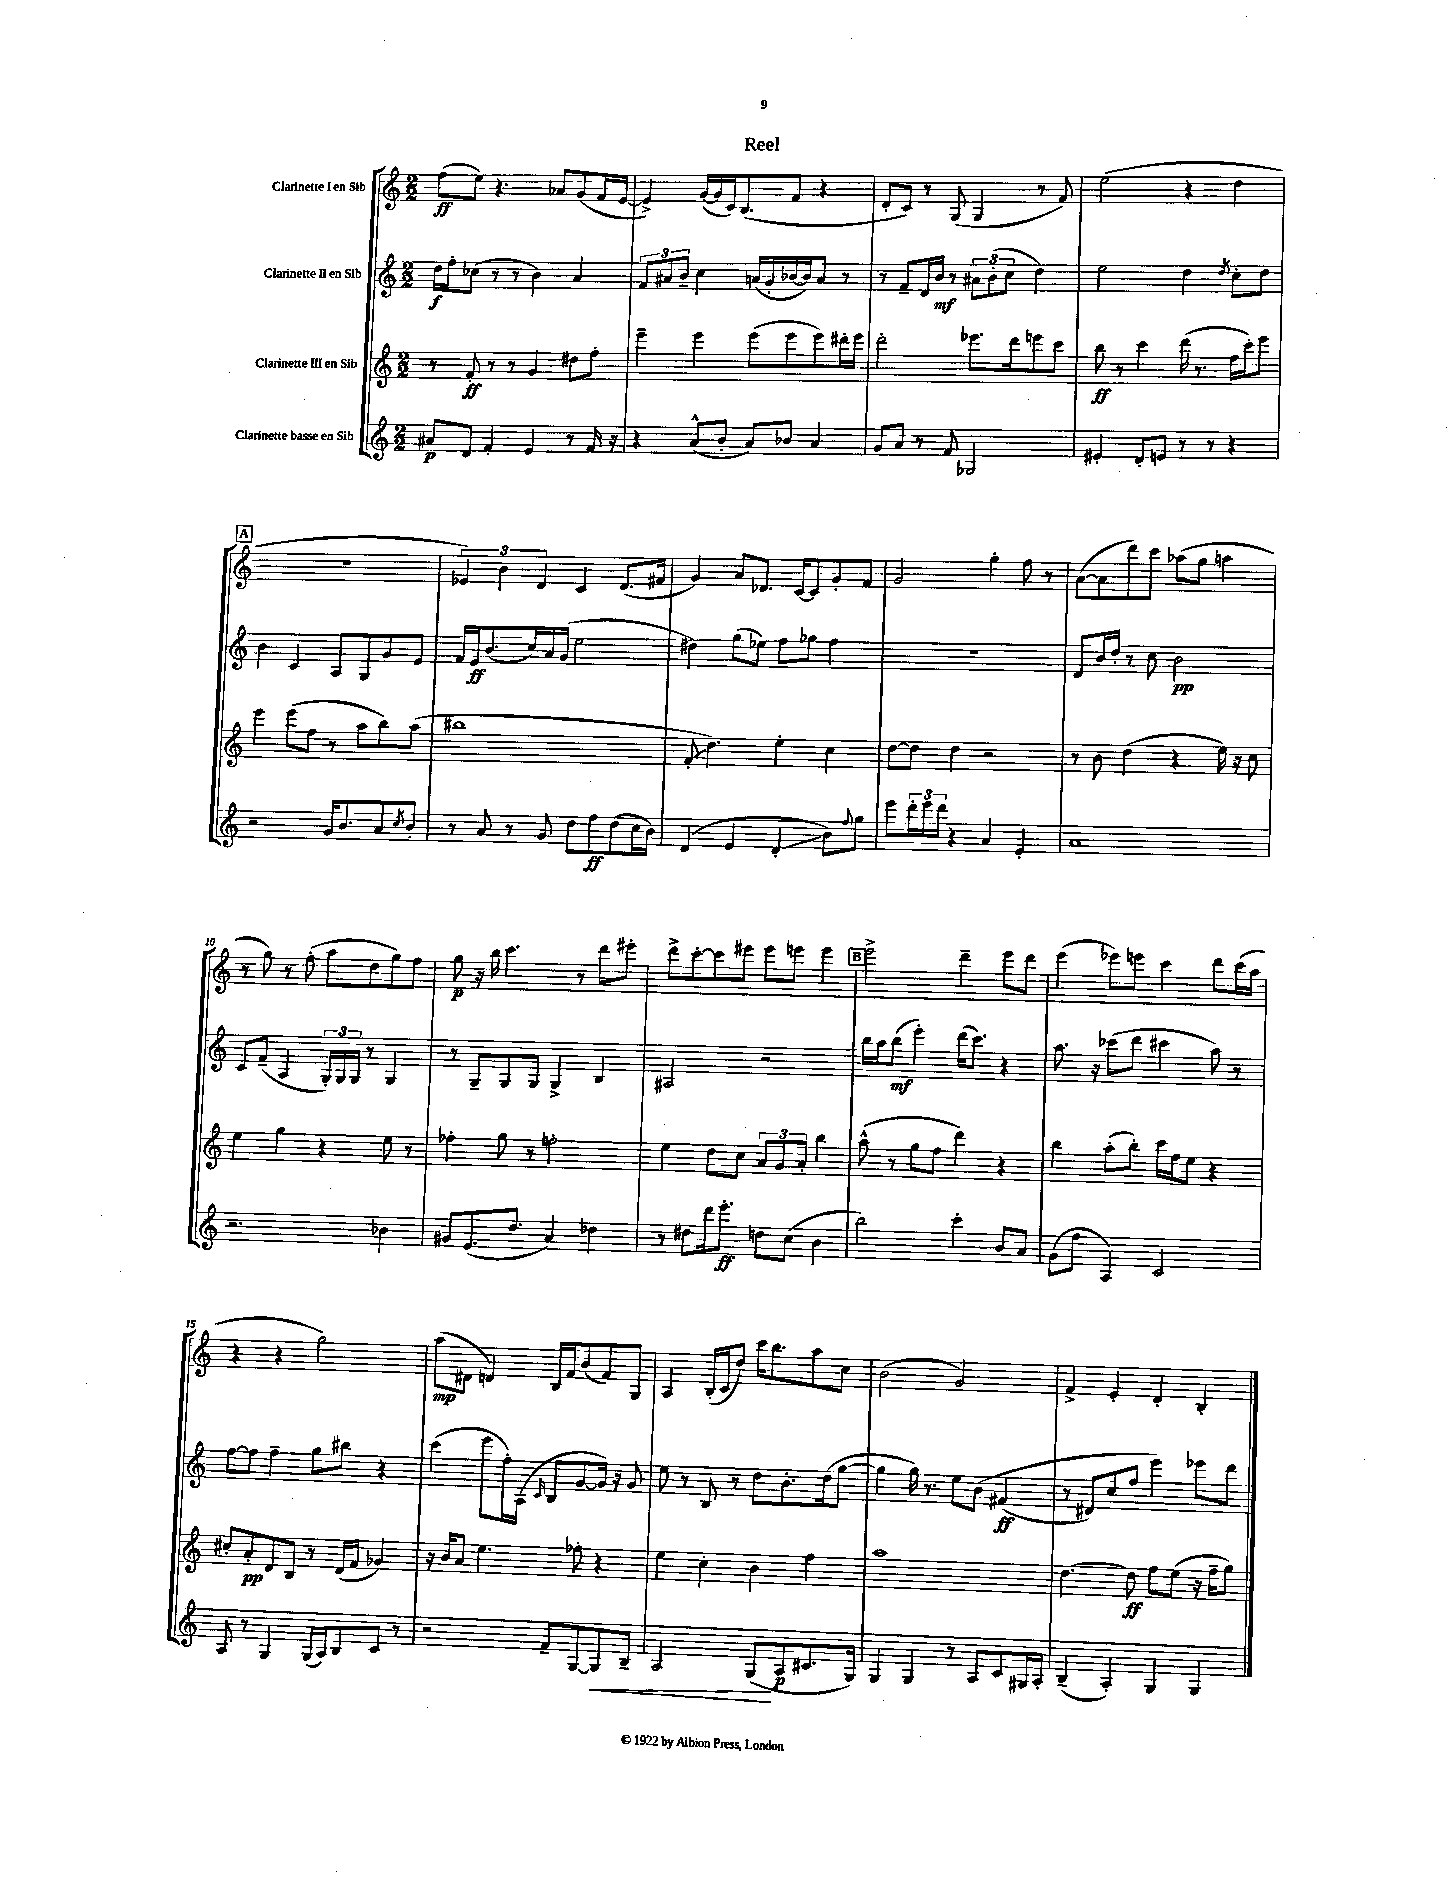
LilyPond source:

\header { title = "Reel" }
<<
\new StaffGroup <<
\new Staff = "s0" \with { instrumentName = "Clarinette I en Sib" } {
    \clef treble \key c \major \numericTimeSignature \time 2/2
    f''8\ff( e''8) r4. aes'8 g'8( f'16 e'16~ |
    e'4->) g'16~( g'16 c'16) b8.( f'8 r4 |
    d'8-. c'8) r8 g8( g4 r8 f'8) |
    e''2( r4 d''4 |
    \mark \markup { \box "A" } R1 |
    \tuplet 3/2 { ees'4) b'4 d'4 } c'4 d'8.( fis'16 |
    g'4) a'8 des'8. c'16~ c'8 g'8-. f'8 |
    g'2 g''4-. f''8 r8 |
    a'8~( a'8 d'''8) c'''8 aes''8( g''8 a''4 |
    r8 g''8) r8 f''8-.( a''8 d''8 g''8) f''8 |
    g''8\p r16 b''16 c'''4. r8 d'''8 eis'''8-. |
    d'''8-> c'''8~-. c'''8 eis'''8 eis'''8 e'''8 e'''4 |
    \mark \markup { \box "B" } e'''2-> d'''4-- e'''8 d'''8 |
    e'''4( ees'''8) e'''8 c'''4 d'''8 c'''16( a''16 |
    r4 r4 g''2) |
    a''8\mp( dis'8 d'4) b16 f'16 b'8( f'8) g8 |
    a4 b16-.( c'16 d''8) c'''16 b''8. a''8 c''8 |
    b'2( g'2) |
    f'4-> e'4-. d'4-. b4-. \bar "|." |
}
\new Staff = "s1" \with { instrumentName = "Clarinette II en Sib" } {
    \clef treble \key c \major \numericTimeSignature \time 2/2
    d''16\f f''16-. ces''8( r8 r8 b'4) a'4 |
    \tuplet 3/2 { f'8 ais'8 b'8-- } c''4 a'16( g'16-. bes'16~ bes'16) a'8 r8 |
    r8 f'8-- d'16 b'16\mf r8 \tuplet 3/2 { ais'8 b'8-.( c''8 } d''4) |
    e''2 d''4 \acciaccatura { d''8 } c''8-. d''8 |
    \mark \markup { \box "A" } b'4 c'4 a8 g8 g'8 e'8 |
    f'16 e'16\ff b'8.( c''16) a'16 g'16( e''2 |
    dis''4) g''8( ees''8) f''8 ges''8 f''4 |
    R1 |
    d'8 b'16 d''16-. r8 c''8 b'2\pp |
    c'8 f'8--( a4 \tuplet 3/2 { g16-.) g16 g16 } r8 g4 |
    r8 g8-- g8 g8 g4-> b4 |
    ais2 r2 |
    \mark \markup { \box "B" } b''16 a''16 b''8\mf( e'''4-.) d'''16( c'''8.) r4 |
    a''8. r16 ces'''8( d'''8 cis'''4 a''8) r8 |
    f''8~ f''8 f''4-- g''8 bis''8 r4 |
    c'''4( e'''8 f''16-.) a16( \grace { c'16 } b8 g'8~ g'16) r16 g'8 |
    e''8 r8 b8 r8 d''8 b'8.-. d''16( g''8~ |
    g''4 g''16) r8. e''8 b'8\( fis'4\ff( |
    r8 dis'8) c''8 f''8 e'''4\) ees'''8 d'''8 \bar "|." |
}
\new Staff = "s2" \with { instrumentName = "Clarinette III en Sib" } {
    \clef treble \key c \major \numericTimeSignature \time 2/2
    r8 f'8-.\ff r8 r8 g'4 dis''8 f''8-. |
    e'''4-- e'''4 e'''8( e'''8 e'''8) dis'''16-. e'''16 |
    d'''2-. ees'''8. d'''16 e'''8 c'''8 |
    b''8\ff r8 c'''4 d'''16( r8. f''16 c'''16-.) e'''8 |
    \mark \markup { \box "A" } e'''4 e'''8( f''8 r8 a''8 b''8) a''8( |
    bis''1 |
    f'8-.\glissando d''4.) e''4-. c''4 |
    d''8~ d''8 d''4 r2 |
    r8 b'8 d''4( r4 e''16) r16 c''8 |
    e''4 g''4 r4 e''8 r8 |
    fes''4-. g''8 r8 f''2-. |
    e''4 d''8 c''8 \tuplet 3/2 { a'8 g'8 a'8-. } b''4 |
    \mark \markup { \box "B" } a''8-^( r8 g''8 f''8 d'''4) r4 |
    b''4 a''8-.( b''8-.) c'''16 f''16 e''8 r4 |
    cis''8-. a'8-.\pp d'8 b8 r8 d'16( f'16 ges'4) |
    r16 b'16 a'8 e''4. fes''8-. r4 |
    e''4 c''4-. b'4 f''4 |
    a''1 |
    d''4.~ d''8\ff f''8 e''8( r16 f''16-- g''8) \bar "|." |
}
\new Staff = "s3" \with { instrumentName = "Clarinette basse en Sib" } {
    \clef treble \key c \major \numericTimeSignature \time 2/2
    ais'8\p d'8 f'4-. e'4 r8 f'16 r16 |
    r4 a'8-^( b'8-. a'8) bes'8 a'4 |
    g'8 a'8 r8 f'8 ges2 |
    eis'4-. d'8-. e'8 r8 r8 r4 |
    \mark \markup { \box "A" } r2 g'16 b'8. a'8 \acciaccatura { c''8 } b'8-. |
    r8 a'8 r8 g'8 d''8 f''8\ff d''8( c''16 b'16) |
    d'4( e'4 d'4-.\glissando b'8) \appoggiatura { f''8 } g''8 |
    e'''8 \tuplet 3/2 { d'''16-. e'''16 d'''16 } r4 a'4 e'4-. |
    a'1 |
    r2. bes'4 |
    gis'8 e'8.( d''8. a'4) des''4 |
    r8 dis''8 d'''16 e'''8.-.\ff d''8 c''8( b'4 |
    \mark \markup { \box "B" } b''2) c'''4-. b'8 a'8 |
    g'8( f''8 a4) c'2 |
    a8 r8 g4 g16( a16) b8 c'8 r8 |
    r2 f'8-- g8~ g8\< b8-- |
    a2 g8\!( a8\p cis'8. g16) |
    g4 g4 r8 a8 c'8 gis16 a16-. |
    b4--( a4-.) g4 g4 \bar "|." |
}
>>
>>
